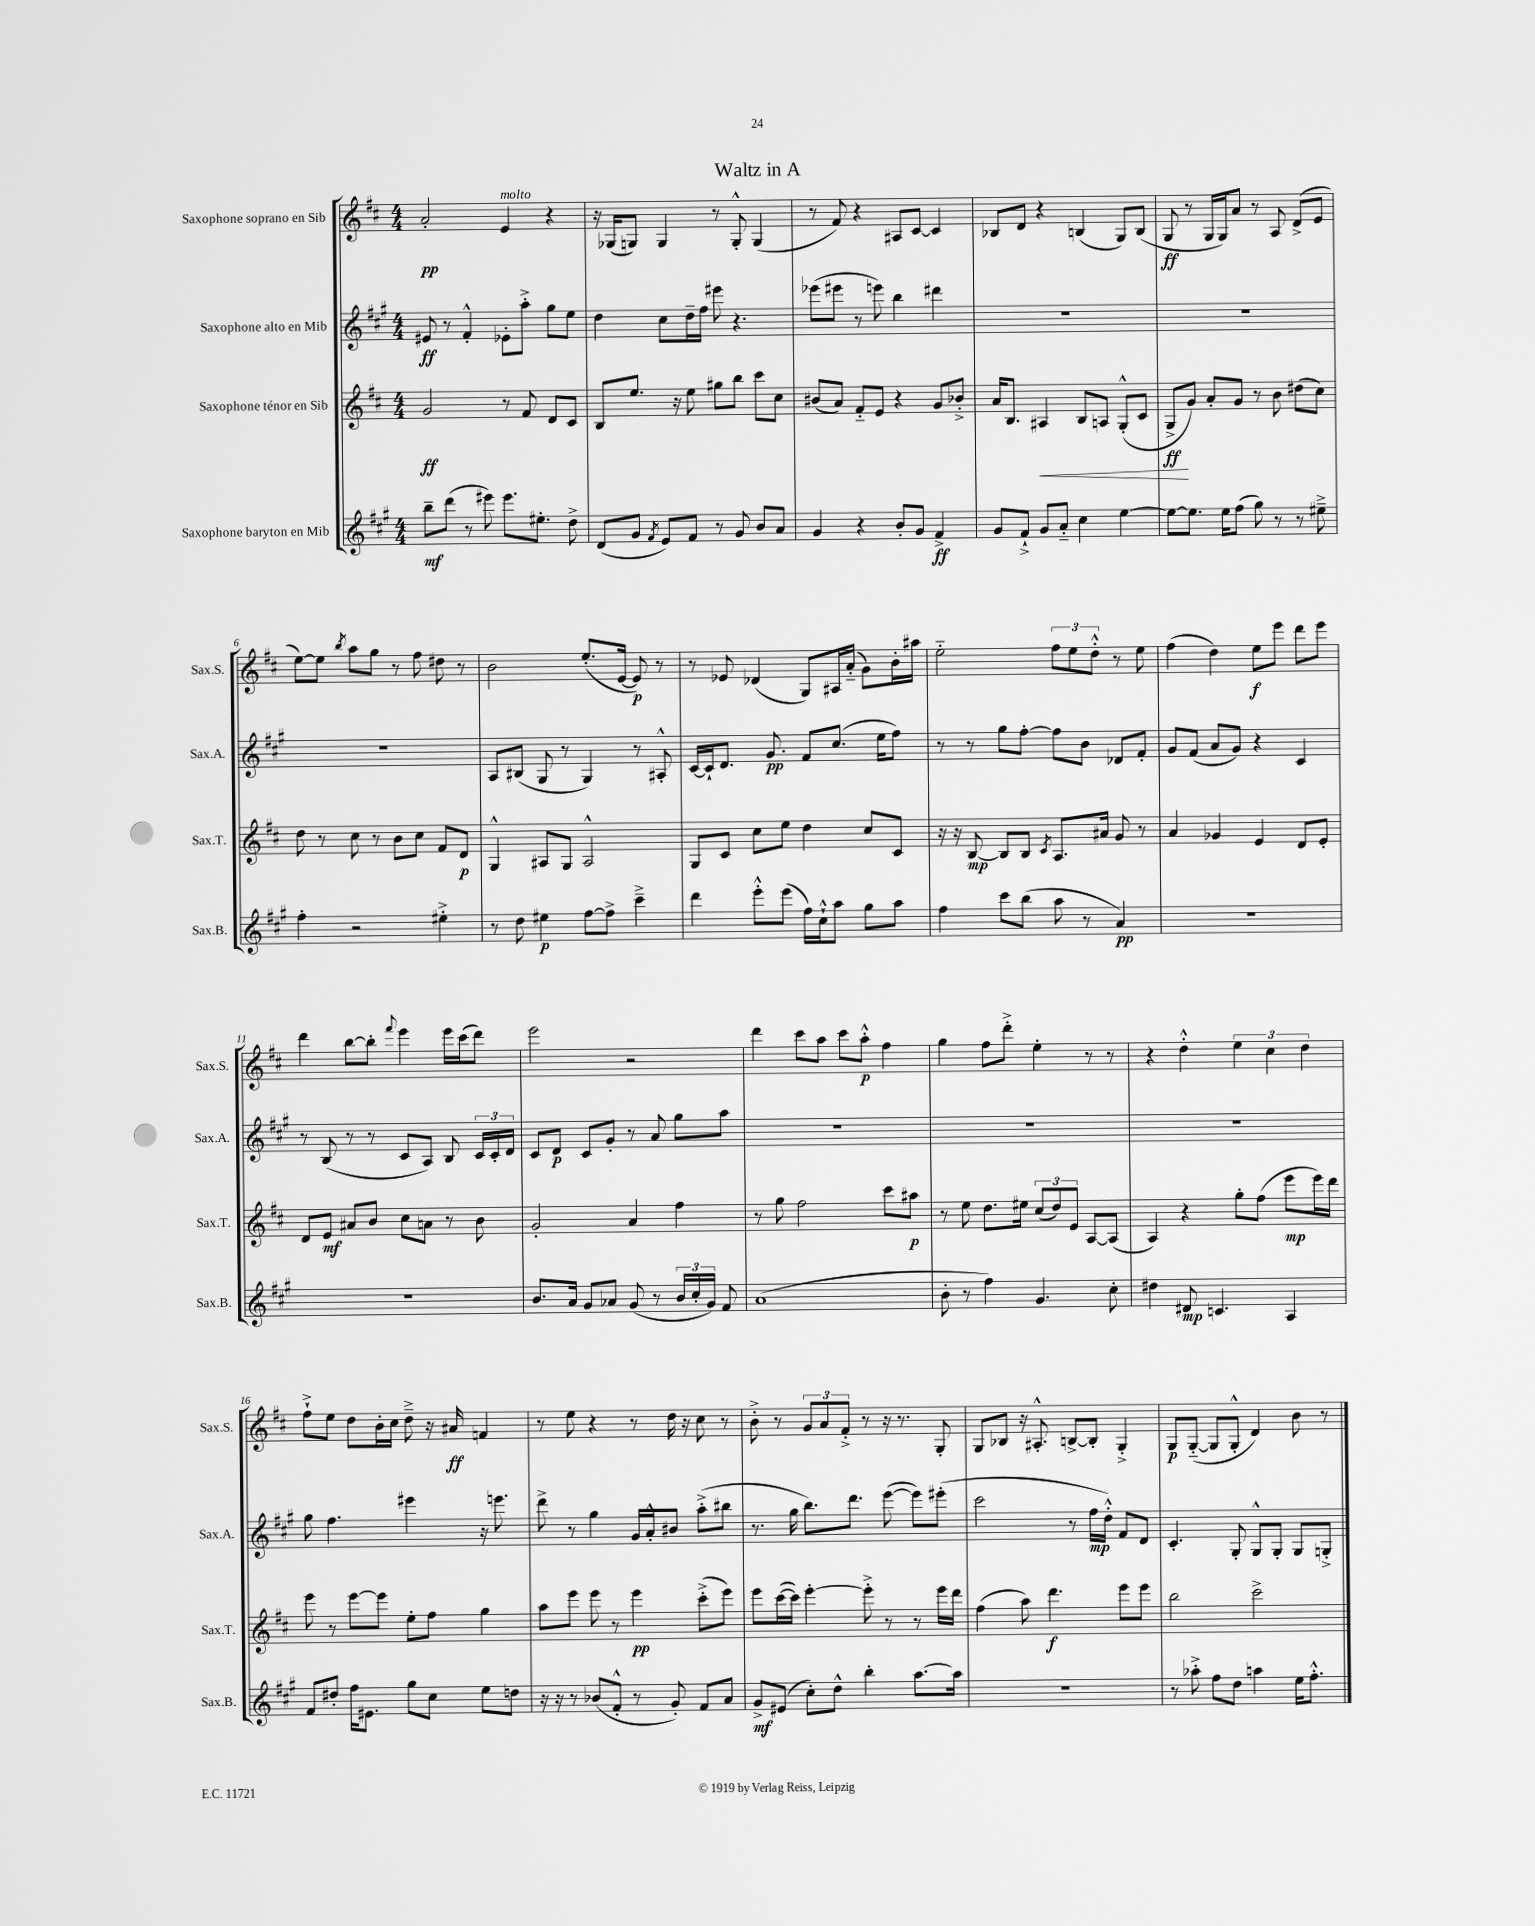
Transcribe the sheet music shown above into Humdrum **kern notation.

**kern	**kern	**kern	**kern
*staff4	*staff3	*staff2	*staff1
*clefG2	*clefG2	*clefG2	*clefG2
*k[f#c#g#]	*k[f#c#]	*k[f#c#g#]	*k[f#c#]
*M4/4	*M4/4	*M4/4	*M4/4
8bb~	2g	8e#	2a'
(8ddd	.	8r	.
8r	.	4f#'^^	.
8eee#)	.	.	.
8.eee#	8r	8e-'	4e
.	8f#	8aa'^	.
8.ee#'	.	.	.
.	8d	8gg#	4r
8dd^	8c#	8ee	.
=	=	=	=
(8d	8B	4dd	16r
.	.	.	(16G-
8g#	8.ee	.	8G)
8qf#	.	.	.
8e)	.	8cc#	4G
.	16r	.	.
8f#	8ee	16dd~	.
.	.	16ff#	.
8r	8gg#	8eee#	8r
8g#	8bb	4.r	8G'^^
8b	8ccc#	.	(4G
8a	8cc#	.	.
=	=	=	=
4g#	(8b#	(8eee-	8r
.	8a)	8eee#	8f#)
4r	8f#'~	8r	4r
.	8e	8eee)	.
8b'	4r	4bb	8A#
8g#	.	.	[8c#
4f#^	8g	4ddd#	4c#]
.	8b-'^	.	.
=	=	=	=
8g#	16a	1r	8B-
.	8.B	.	.
8f#`^	.	.	8d
8g#	4A#	.	4r
8a'~	.	.	.
4cc#	8B	.	(4B
.	8A	.	.
[4ee	(8G'^^	.	8G)
.	8c#	.	(8B
=	=	=	=
8ee_	8G^	1r	8G
8.ee]	8g)	.	8r
.	8a'	.	16G
16ee	.	.	16G)
(8ff#	8g	.	8a
8gg#)	8r	.	8r
8r	8b	.	8A
8r	(8dd#	.	(8d^
8ee#~^	8cc#)	.	8e
=	=	=	=
4ff#'	8dd	1r	[8ee)
.	8r	.	8ee]
.	.	.	8qbb
2r	8cc#	.	8aa
.	8r	.	8gg
.	8b	.	8r
.	8cc#	.	8ff#
4ee#'^	8f#	.	8dd#
.	8d	.	8r
=	=	=	=
8r	4G^^	8A	2b
8dd	.	(8B#	.
4ee#	8A#	8G#	.
.	8G	8r	.
[8ff#	2A#^^	4G#)	(8.ee'
8ff#^]	.	.	.
.	.	.	[16e
4ccc#~^	.	8r	8e])
.	.	8A#'^^	8r
=	=	=	=
4ddd	8G	[16c#	8r
.	.	16c#`]	.
.	8c#	8.d	8e-
8eee'^^	8cc#	.	(4d-
.	.	8.g#	.
(8eee	8ee	.	.
16ff#)	4dd	8f#	8G)
16cc#`^^	.	.	.
8aa	.	(8.cc#	16A#
.	.	.	(16a'~
8gg#	8cc#	.	8g)
.	.	16ee	.
8aa	8c#	8ff#)	16b'
.	.	.	16aa#
=	=	=	=
4ff#	16r	8r	2ee'~
.	16r	.	.
.	[8B	8r	.
8ccc#	8B]	8gg#	.
(8bb	8B	[8ff#'	.
.	8qc#	.	.
8aa	8.A	8ff#]	12ff#
.	.	.	12ee
8r	.	8b	.
.	.	.	12dd'^^
.	16a#	.	.
4a)	8g	8d-	8r
.	8r	8f#'	8ee
=	=	=	=
1r	4a	8g#	(4ff#
.	.	(8f#	.
.	4g-	8a	4dd)
.	.	8g#)	.
.	4e	4r	8ee
.	.	.	8eee
.	8d	4c#	8ddd
.	8e'	.	8eee
=	=	=	=
1r	8d	8r	4ddd
.	8e	(8B	.
.	8a#	8r	[8bb
.	8b	8r	8bb']
.	.	.	8qqfff#
.	8cc#	8c#	4eee
.	8a	8A)	.
.	8r	8B	16eee
.	.	.	(16ccc#
.	8b	24c#	8ddd)
.	.	24c#'	.
.	.	24d	.
=	=	=	=
8.b	2g'	8c#	2eee
.	.	8d	.
16a	.	.	.
8g#	.	8c#	.
8a-	.	8g#'	.
(8g#	4a	8r	2r
8r	.	8a	.
24b	4ff#	8gg#	.
24cc#'	.	.	.
24g#)	.	.	.
8f#	.	8aa	.
=	=	=	=
(1a	8r	1r	4ddd
.	8gg	.	.
.	2ff#	.	8ccc#
.	.	.	8aa
.	.	.	8ccc#
.	.	.	8aa'^^
.	8ccc#	.	4ff#
.	8aa#	.	.
=	=	=	=
8b'	8r	1r	4gg
8r	8ee	.	.
4ff#)	8.dd	.	8ff#
.	.	.	8ddd'^
.	16ee#	.	.
4.g#	(12cc#	.	4ee'
.	12dd)	.	.
.	12e	.	.
.	[8A	.	8r
8cc#'	(8A]	.	8r
=	=	=	=
4dd#	4A)	1r	4r
8d#	4r	.	4dd'^^
4.c	.	.	.
.	8gg'	.	6ee
.	(8ff#	.	.
.	.	.	6cc#
4A	8eee	.	.
.	.	.	6dd
.	16eee)	.	.
.	16ddd	.	.
=	=	=	=
8f#	8eee	8gg#	8ff#`^
8dd#'	8r	4.ff#	8ee
16ff#	[8eee	.	8dd
8.e#	.	.	.
.	8eee]	.	16b'
.	.	.	16cc#
8gg#	8ee'	4eee#	8dd~^
8cc#	8ff#	.	16r
.	.	.	16a#
8ee	4gg	16r	4f
.	.	8.eee	.
8dd	.	.	.
=	=	=	=
16r	8aa	8ddd^	8r
16r	.	.	.
8r	8eee	8r	8ee
(8b-	8eee	4gg#	4r
8f#'^^	8r	.	.
8r	4eee	16g#	8r
.	.	16a'^^	.
8g#')	.	8b#	16dd
.	.	.	16r
8f#	(8ccc#'^	(8aa'^	8cc#
8a	8eee)	8bb#	8r
=	=	=	=
8g#^	8eee	8.r	8b'^
(8e#	([16ccc#	.	8r
.	16ccc#])	16gg#	.
8cc#')	[4eee'	8.bb)	12g
.	.	.	12a
8dd^^	.	.	.
.	.	.	12f#'^
.	.	8.ddd	.
4bb'	8eee'^]	.	8r
.	8r	([8eee	16r
.	.	.	8.r
[8.aa	8r	8eee])	.
.	16eee	(8eee#'	8G'
16aa]	16ddd	.	.
=	=	=	=
1r	(4ff#	2ccc#	8G
.	.	.	8B-
.	8aa)	.	16r
.	.	.	8.A#'^^
.	4.ddd	.	.
.	.	8r	[8B^
.	.	16ff#	8B']
.	.	16dd'^^)	.
.	8eee	8f#	4G'^
.	8eee	8d	.
=	=	=	=
8r	2bb	4.c#'	8G
8aa-'^	.	.	([8G'~
8ff#	.	.	8G]
8dd	.	8G#'	8G'^^
4aa	2ccc#^	8G#^^	4d)
.	.	8G#'	.
16ee	.	8G#	8b
8.ff#'^^	.	.	.
.	.	8G'^	8r
==	==	==	==
*-	*-	*-	*-
